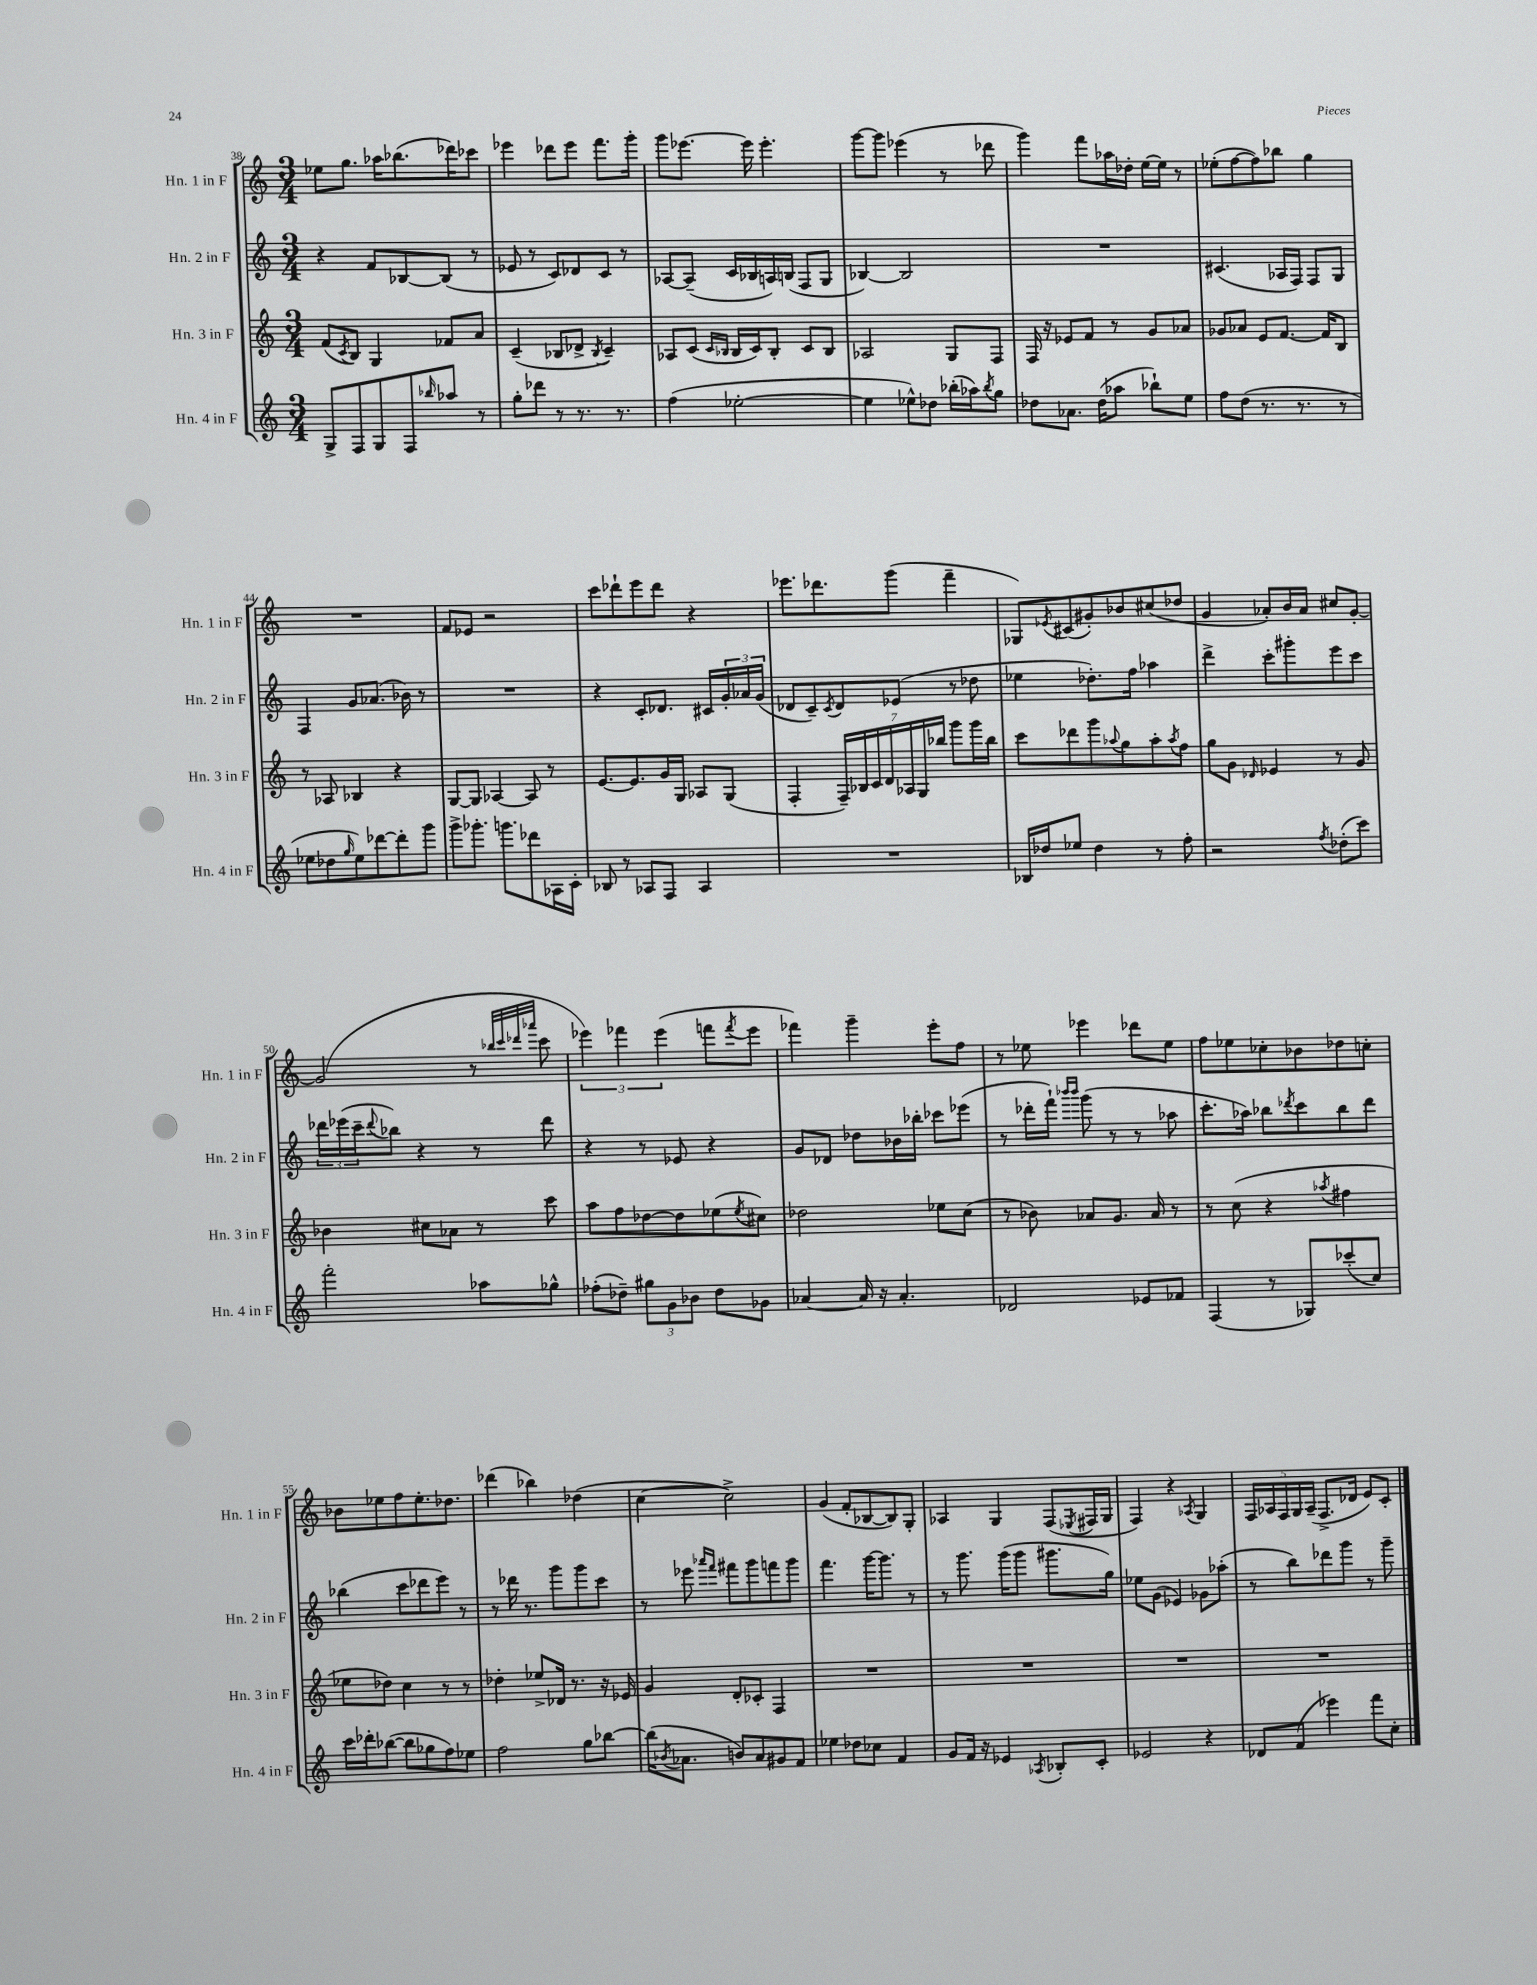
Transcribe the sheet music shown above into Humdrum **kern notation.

**kern	**kern	**kern	**kern
*staff4	*staff3	*staff2	*staff1
*clefG2	*clefG2	*clefG2	*clefG2
*k[]	*k[]	*k[]	*k[]
*M3/4	*M3/4	*M3/4	*M3/4
8G^/L	(8f/L	4r	8ee-\L
.	8qc/	.	.
8F/	8B/J)	.	8.gg\J
8G/	4G/	8f/L	.
.	.	.	16aa-\LK
8F/	.	[8B-/	(8.bb-\
16qqbb-/	.	.	.
8aa-/J	8f-/L	(8B-/]J	.
.	.	.	16ddd-\K)
8r	8a/J	8r	8ccc-\J
=	=	=	=
8gg'\L	(4c~/	8e-/	4eee-\
8ddd-\J	.	8r	.
8r	8B-/L	8c/L)	8ddd-\L
8.r	8d-^/J	8d-/	8eee-\J
.	8qB-/	.	.
.	4c~/)	8c/J	8.fff\L
8.r	.	.	.
.	.	8r	.
.	.	.	16ggg'\Jk
=	=	=	=
(4ff\	8A-/L	[8A-/L	8ggg\L
.	(8c/J	(8A-~/]J	[8.eee-\J
.	16qqc/LL	.	.
.	16qqB-/JJ	.	.
[2ee-'\	16B-/LL	16c/LL	.
.	16c/J)	16B-/	16eee-\]
.	8B-'/J	16A/)	4.eee-'\
.	.	(16B/JJ	.
.	8c/L	8F/L	.
.	8B-/J	8G/J	.
=	=	=	=
4ee-\]	2A-/	[4B-/)	[8ggg\L
.	.	.	8ggg\]J
8ee-^^\L)	.	2B-/]	(4eee-\
8dd-\J	.	.	.
(16bb-'\LL	8G/L	.	8r
16aa-\J)	.	.	.
8qbb-/	.	.	.
8gg\J	8F/J	.	8ddd-\
=	=	=	=
8dd-\L	16F/	2.r	4ggg\)
.	16r	.	.
8.a-\J	8e-/L	.	.
.	8f/J	.	8fff\L
(16dd-\LK	.	.	.
8aa-\J	8r	.	16aa-\L
.	.	.	16dd-'\JJ
8bb-`\L)	8g/L	.	[16ee\LL
.	.	.	16ee\]JJ
8ee\J	8a-/J	.	8r
=	=	=	=
8ff\L	8g-/L	(4.c#/	(8ee-'\L
(8dd\J	8a-/J	.	[8ff\
8.r	8e/L	.	8ff\])
.	[8.f/J	16A-/LL	8bb-\J
8.r	.	16F/JJ)	.
.	.	8F/L	4gg\
.	16f/]LK	.	.
8r	8B/J	8G/J	.
=	=	=	=
8ee-\L	8r	4F/	2.r
8dd-\	8A-/	.	.
16qqgg/	.	.	.
8ee-\)	4B-/	8g/L	.
[8ddd-\	.	(8.a-/J	.
8ddd-'\]	4r	.	.
.	.	16b-\)	.
8ggg\J	.	8r	.
=	=	=	=
8ggg^\L	[8G/L	2.r	8f/L
8.ggg-'\J	8G/]J	.	8e-/J
.	[4A-/	.	2r
8.ggg\L	.	.	.
8ddd-\	8A-/]	.	.
16A-\L	8r	.	.
16c'\JJ	.	.	.
=	=	=	=
8B-/	[8.e/L	4r	8ccc\L
8r	.	.	8ddd-`\
.	8.e/]	.	.
8A-/L	.	8c'/L	8eee\
8F/J	16g/L	8.d-/J	8ddd-\J
.	16G/JJ	.	.
4A-/	8A-/L	.	4r
.	.	16c#/LL	.
.	(8G/J	24g'/	.
.	.	24a-/	.
.	.	(24g/JJ	.
=	=	=	=
2.r	4F'/	8d-/L	8.eee-\L
.	.	8c~/)	.
.	.	.	8.ddd-\
.	.	8qc/	.
.	28F~/LL)	8d-/	.
.	28B-/	.	.
.	28c/	.	.
.	28d/	.	.
.	.	(8e-/J	(8ggg\J
.	28A-/	.	.
.	28G/	.	.
.	28bb-/JJ	.	.
.	8ggg\L	8r	4fff~\
.	16ggg\L	8dd-\	.
.	16bb-\JJ	.	.
=	=	=	=
16B-/LL	8ccc\L	4ee-\	8G-/L)
16dd-/J	.	.	.
.	.	.	8qe-/
8ee-/J	8ddd-\	.	(8c#/
4dd-\	8ggg\	8.dd-'\L)	8g#'/)
.	8qqaa-/	.	.
.	8gg\	.	8b-/
.	.	16ff\Jk	.
8r	8aa-'\	4aa-\	(8cc#/
.	8qaa-/	.	.
8ff'\	8ff\J	.	8dd-/J
=	=	=	=
2r	8gg\L	4ddd^\	4g/
.	8g\J	.	.
.	16qqd-/	.	.
.	4e-/	8ccc'\L	8a-'/L)
.	.	8ggg#'\	16b/L
.	.	.	16a-/JJ
8qff/	.	.	.
(8dd-'\L	8r	8eee\	8cc#/L
8ccc\J)	8g/	8ccc\J	[8g'/J
=	=	=	=
2fff'\	4b-\	24ddd-\LL	(2g/]
.	.	(24eee-\	.
.	.	24ccc~\J	.
.	.	8qqddd-/	.
.	.	8bb-\J)	.
.	8cc#\L	4r	.
.	8a-\J	.	.
8aa-\L	8r	8r	8r
.	.	.	32qqbb-/LLL
.	.	.	32qqccc/
.	.	.	32qqddd-/
.	.	.	32qqaaa-/JJJ
8gg-^^\J	8ccc\	8ddd-\	8ccc\
=	=	=	=
(8ff-'\L	8aa\L	4r	6eee-\)
8dd-~\J)	8ff\	.	.
.	.	.	6fff-\
12gg#\L	[8dd-\	8r	.
12g\	.	.	(6eee-\
.	8dd-\]	8e-/	.
12b-\J	.	.	.
8dd-\L	(8ee-\	4r	8fff\L
.	8qee-/	.	8qfff/
8g-\J	8cc#\J)	.	8eee-\J
=	=	=	=
[4a-/	2dd-\	8g/L	4fff-\)
.	.	8d-/J	.
16a-/]	.	8dd-\L	4ggg~\
16r	.	.	.
4.a-'/	.	16b-\L	.
.	.	16bb-'\JJ	.
.	8ee-\L	8ccc-\L	8eee'\L
.	(8cc\J	(8eee-\J	8ff\J
=	=	=	=
2d-/	8r	8r	8r
.	8b-\)	16ddd-'\LL	8ee-\
.	.	16fff`\JJ)	.
.	.	16qqbbb-/LL	.
.	.	16qqbbb-/JJ	.
.	8a-/L	(8ggg\	4eee-\
.	8.g/J	8r	.
8e-/L	.	8r	8ddd-\L
.	16a-/	.	.
8f-/J	8r	8aa-\	8ee-\J
=	=	=	=
(4F/	8r	8.ccc'\L	8ff\L
.	(8cc\	.	8ee-\
.	.	16aa-\Jk)	.
8r	4r	8bb-\L	8cc-'\
.	.	8qddd-/	.
8G-/L)	.	8ccc\	8b-\
.	8qaa-/	.	.
(8ccc-'/	4ff#\	8bb-\	8dd-\
8cc/J)	.	8ddd-\J	8cc'\J
=	=	=	=
16ccc\LL	8ee-\L	(4bb-\	8b-\L
16ddd-'\J	.	.	.
([8bb-\J	8dd-\J)	.	8ee-\
8bb-\]L	4cc\	8ccc\L	8ff\
8gg-\	.	8ddd-\	8.ee-'\
8ff\)	8r	8eee\J)	.
.	.	.	8.dd-\J
8ee-\J	8r	8r	.
=	=	=	=
2ff\	4dd-'\	8r	(4ddd-\
.	.	16ddd-\	.
.	.	8.r	.
.	8ee-^/L	.	4bb-\)
.	16d-/Jk	8ggg\L	.
.	8.r	.	.
8gg\L	.	8ggg\	(4dd-\
[8bb-\J	16r	8ccc\J	.
.	16e-/	.	.
=	=	=	=
(16bb-\]LK	4g/	8r	[4cc\
8qb-/	.	.	.
8.a-\J	.	.	.
.	.	8eee-\	.
.	.	16qqaaa-/LL	.
.	.	16qqfff/JJ	.
8b/L)	8d'/L	8fff#\L	2cc^\])
8a-/	8c-'/J	8ggg\	.
8g#/	4F/	8fff\	.
8f/J	.	8ggg\J	.
=	=	=	=
4ee-\	2.r	4.fff\	(4g/
8dd-\L	.	.	8f'/L
8cc-\J	.	[16ggg\LK	[8B-/
.	.	8.ggg\]J	.
4f/	.	.	8B-/])
.	.	8r	8G'/J
=	=	=	=
8g/L	2.r	8r	4A-/
16f/Jk	.	8.ggg\	.
16r	.	.	.
4e-/	.	.	4G/
.	.	(16ggg\LK	.
.	.	8ggg\J	.
8qA-/	.	.	.
8B-'/L	.	8.ggg#\L	(8F/L
.	.	.	8qE-/
8c'/J	.	.	16F#/L
.	.	16gg\Jk)	16G/JJ
=	=	=	=
2e-/	2.r	8ee-\L	4F/)
.	.	(8g\J	.
.	.	4e-/)	4r
.	.	.	8qA-/
4r	.	8g-\L	4G/
.	.	(8aa-'\J	.
=	=	=	=
8d-/L	2.r	8r	20F/LL
.	.	.	20A-/
.	.	.	20F/
(8f/J	.	8bb\L)	.
.	.	.	20G/
.	.	.	(20A-~/JJ
4eee-\)	.	8ddd-\	8.F^/L
.	.	8ggg\J	.
.	.	.	16d-/Jk
8fff\L	.	8r	8e/L)
8cc'\J	.	8ggg~\	8c'/J
==	==	==	==
*-	*-	*-	*-
